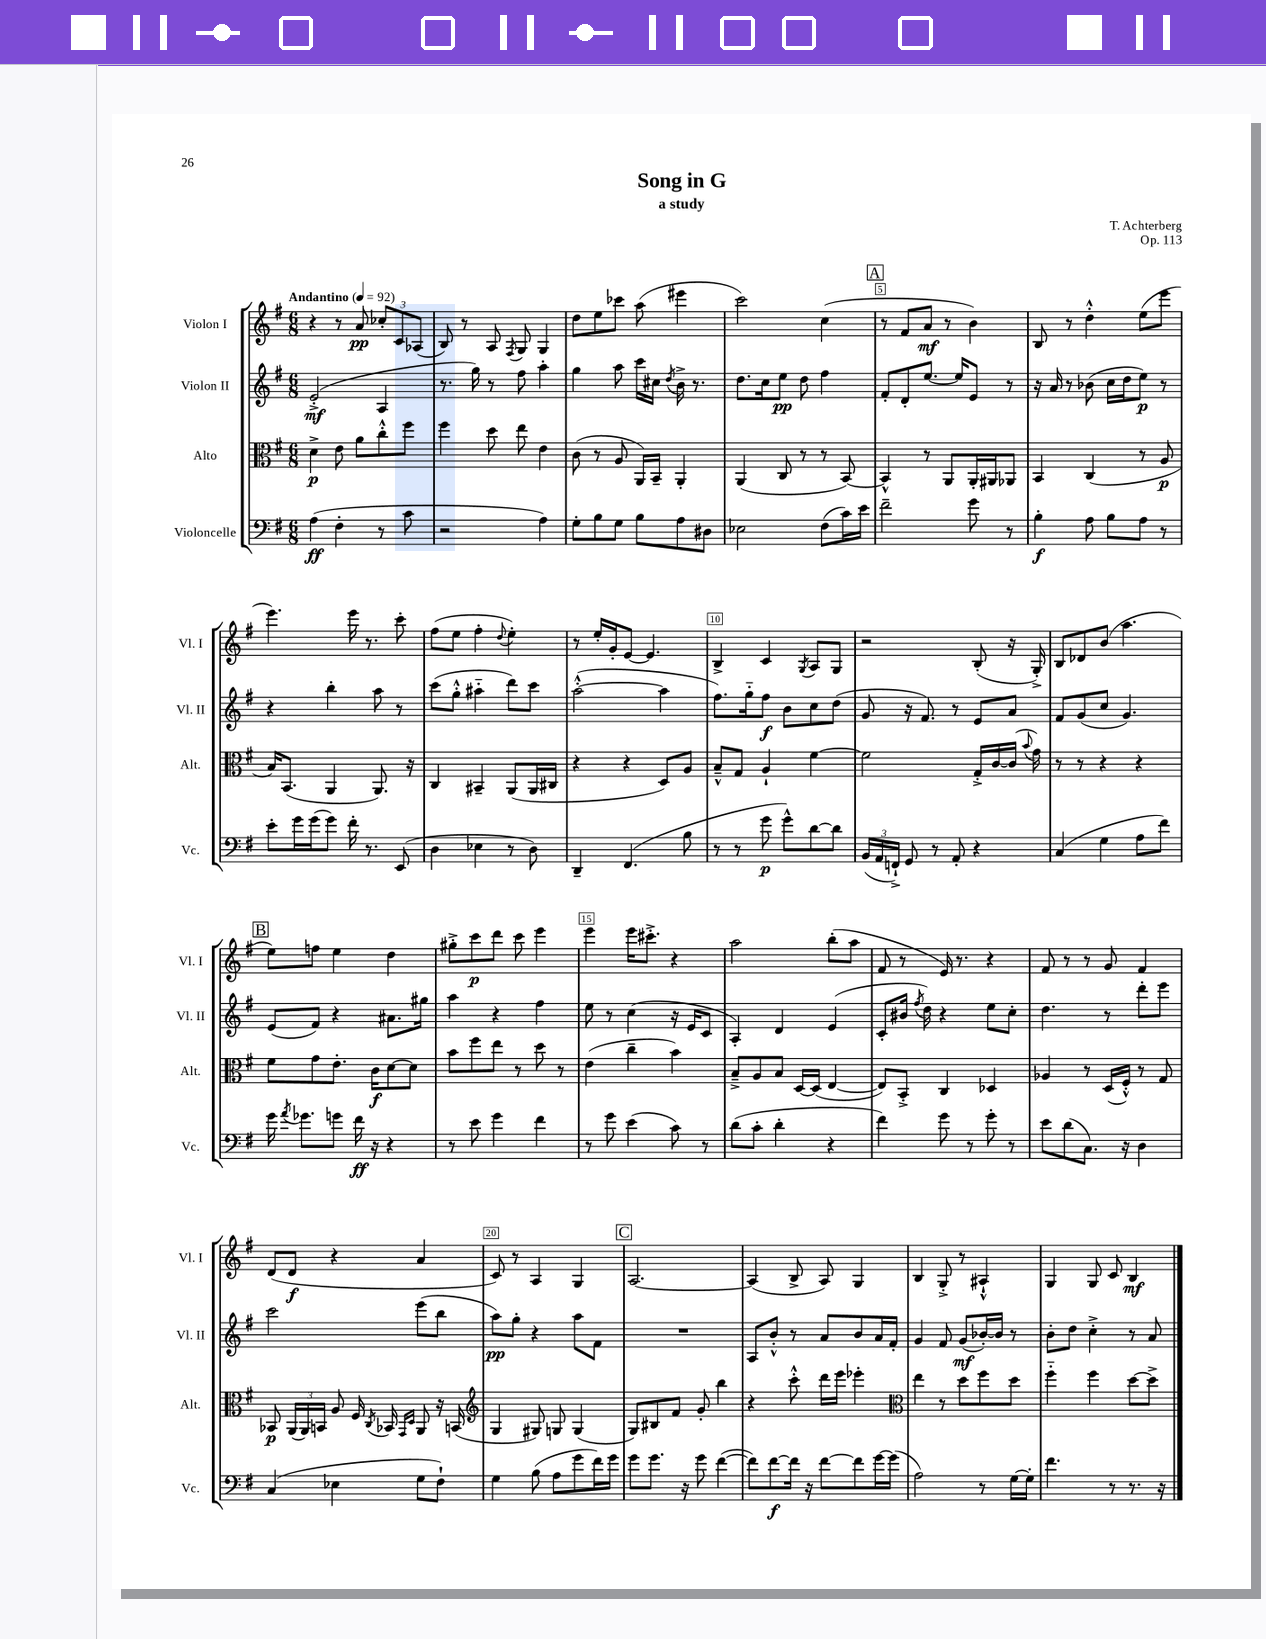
\header { title = "Song in G" composer = "T. Achterberg" subtitle = "a study" opus = "Op. 113" }
<<
\new StaffGroup <<
\new Staff = "s0" \with { instrumentName = "Violon I" shortInstrumentName = "Vl. I" } {
    \clef treble \key g \major \numericTimeSignature \time 6/8 \tempo "Andantino" 4 = 92
    \autoBeamOff r4 r8 a'8\pp \tuplet 3/2 { ces''8[-. c'8 aes8]( } |
    b8) r8 a8 \acciaccatura { fis8 } g8 g4 |
    d''8[ e''8 ces'''8] a''8( eis'''4 |
    c'''2) c''4( |
    \mark \markup { \box "A" } r8 fis'8[ a'8]\mf r8 b'4) |
    b8 r8 d''4-.-^ e''8[( e'''8] |
    e'''4.) e'''16 r8. c'''8-. |
    fis''8[( e''8] fis''4-. \appoggiatura { d''8 } e''4-.) |
    r8 e''16[-. g'16-. e'8]~ e'4. |
    b4-> c'4 \acciaccatura { g8 } a8[ g8] |
    r2 b8-.( r16 g16-.->) |
    b8[ des'8 b'8]( a''4. |
    \mark \markup { \box "B" } e''8[) f''8] e''4 d''4 |
    gis''8[-.-> c'''8\p d'''8] c'''8 e'''4 |
    e'''4 e'''16[ cis'''8.]-.-> r4 |
    a''2 b''8[-.( a''8] |
    fis'8 r8 e'16) r8. r4 |
    fis'8 r8 r8 g'8 fis'4 |
    d'8[( d'8]\f r4 a'4 |
    c'8) r8 a4 g4 |
    \mark \markup { \box "C" } a2.~ |
    a4( b8-> a8) g4 |
    b4 g8-.-> r8 ais4-!-^ |
    g4 g8 c'8 b4\mf \bar "|." |
}
\new Staff = "s1" \with { instrumentName = "Violon II" shortInstrumentName = "Vl. II" } {
    \clef treble \key g \major \numericTimeSignature \time 6/8
    \autoBeamOff e'2-.->\mf( a4 |
    r8. g''16) r8 fis''8 a''4-. |
    g''4 a''8 c'''16[ cis''16] \acciaccatura { d''8 } b'16-> r8. |
    d''8.[ c''16 e''8]\pp d''8 fis''4 |
    \mark \markup { \box "A" } fis'8[-. d'8-. e''8.]~ e''16[ e'8] r8 |
    r16 a'16 r8 bes'8( c''16[ d''16 e''8]\p) r8 |
    r4 b''4-. a''8 r8 |
    c'''8[( g''8]-.-^ ais''4-_ d'''8[) c'''8] |
    a''2~-.-^( a''4 |
    fis''8.[) g''16-_ fis''8]\f b'8[ c''8 d''8]( |
    g'8 r16 fis'8.) r8 e'8[ a'8] |
    fis'8[ g'8( c''8] g'4.) |
    \mark \markup { \box "B" } e'8[( fis'8]) r4 ais'8.[ gis''16] |
    a''4 r4 fis''4 |
    e''8 r8 c''4( r16 e'16[ c'8] |
    a4-.) d'4 e'4( |
    c'8[-. bis'16] \acciaccatura { fis''8 } d''16) r4 e''8[ c''8]-. |
    d''4. r8 d'''8[-. e'''8] |
    c'''2 e'''8[( b''8] |
    a''8[\pp) g''8]-. r4 a''8[ fis'8] |
    \mark \markup { \box "C" } R2. |
    a8[ b'8]-.-^ r8 a'8[ b'8 a'16 fis'16]-. |
    g'4 fis'8 g'8[\mf( bes'16~-.) bes'16] r8 |
    b'8[-. d''8] c''4-.-> r8 a'8 \bar "|." |
}
\new Staff = "s2" \with { instrumentName = "Alto" shortInstrumentName = "Alt." } {
    \clef alto \key g \major \numericTimeSignature \time 6/8
    \autoBeamOff d'4->\p e'8 a'8[ c''8-.-^ fis''8] |
    fis''4 d''8 e''8 e'4 |
    c'8( r8 a8 a,16[) b,16]-- a,4-. |
    a,4( c8 r8 r8 b,8~) |
    \mark \markup { \box "A" } b,4-^ r8 a,8[ a,16-. ais,16 aes,8] |
    b,4 c4( r8 a8\p |
    b16[) b,8.]( a,4 a,8.) r16 |
    c4 bis,4-- a,8[( a,16 cis16] |
    r4 r4 d8[) a8] |
    b8[---^ g8] a4-! fis'4~ |
    fis'2 g16[-.-> c'16~ c'16]( \appoggiatura { b'8 } g'16) |
    r8 r8 r4 r4 |
    \mark \markup { \box "B" } fis'8[ g'8 e'8.]-. c'16[\f d'8~ d'8] |
    b'8[ fis''8 e''8] r8 d''8 r8 |
    e'4( c''4-- b'4) |
    b8[---> a8 b8] d16[~ d16]( e4~ |
    e8[) b,8]-.-> c4 des4 |
    aes4 r8 d16[( fis16]-.-^) r8 g8 |
    bes,8\p \tuplet 3/2 { a,16[( a,16) b,16] } a8 fis16 \acciaccatura { c8 } bes,16 \grace { g,16[ d16] } a,8 r16 b,16( |
    \clef treble g4 gis8) g8 g4( |
    \mark \markup { \box "C" } g8[) bis8 fis'8] g'8-. b''4 |
    r4 c'''8-.-^ d'''16[ e'''16] ees'''4-. |
    \clef alto e''4 r8 d''8[ fis''8 d''8] |
    fis''4-_ fis''4 d''8[~ d''8]-> \bar "|." |
}
\new Staff = "s3" \with { instrumentName = "Violoncelle" shortInstrumentName = "Vc." } {
    \clef bass \key g \major \numericTimeSignature \time 6/8
    \autoBeamOff a4\ff( fis4-. r8 c'8 |
    r2 a4) |
    g8[-. b8 g8] b8[ a8 dis8] |
    ees2 fis8[( c'16) e'16] |
    \mark \markup { \box "A" } fis'2-- g'8 r8 |
    b4-.\f a8 b8[ a8] r8 |
    e'8[-. g'16 g'16( g'8]) fis'16-. r8. e,8( |
    d4 ees4 r8 d8) |
    d,4-- fis,4.( b8 |
    r8 r8 g'8\p g'8[-^) d'8~ d'8] |
    \tuplet 3/2 { b,16[( a,16 f,16]-!->) } g,8 r8 a,8-. r4 |
    c4( g4 a8[ fis'8]) |
    \mark \markup { \box "B" } g'16 \acciaccatura { a'8 } ges'8.[ g'8] fis'16\ff r16 r4 |
    r8 e'8 g'4 fis'4 |
    r8 g'8 e'4( c'8) r8 |
    d'8[( c'8]-. d'4-. r4 |
    fis'4) g'8 r8 g'8-. r8 |
    e'8[ d'8( c8.]) r16 d4 |
    c4( ees4 g8[ fis8]-!) |
    g4 b8( a8[ g'8 fis'16) g'16] |
    \mark \markup { \box "C" } g'8[ g'8.] r16 g'8 fis'4~( |
    fis'8[) fis'8~\f fis'16] r16 fis'8[~ fis'8 g'16~ g'16]( |
    a2) r8 g16[~ g16]-. |
    fis'4. r8 r8. r16 \bar "|." |
}
>>
>>
\layout { \context { \Score \override BarNumber.break-visibility = ##(#f #t #t) barNumberVisibility = #(every-nth-bar-number-visible 5) \override BarNumber.stencil = #(make-stencil-boxer 0.1 0.3 ly:text-interface::print) } }
